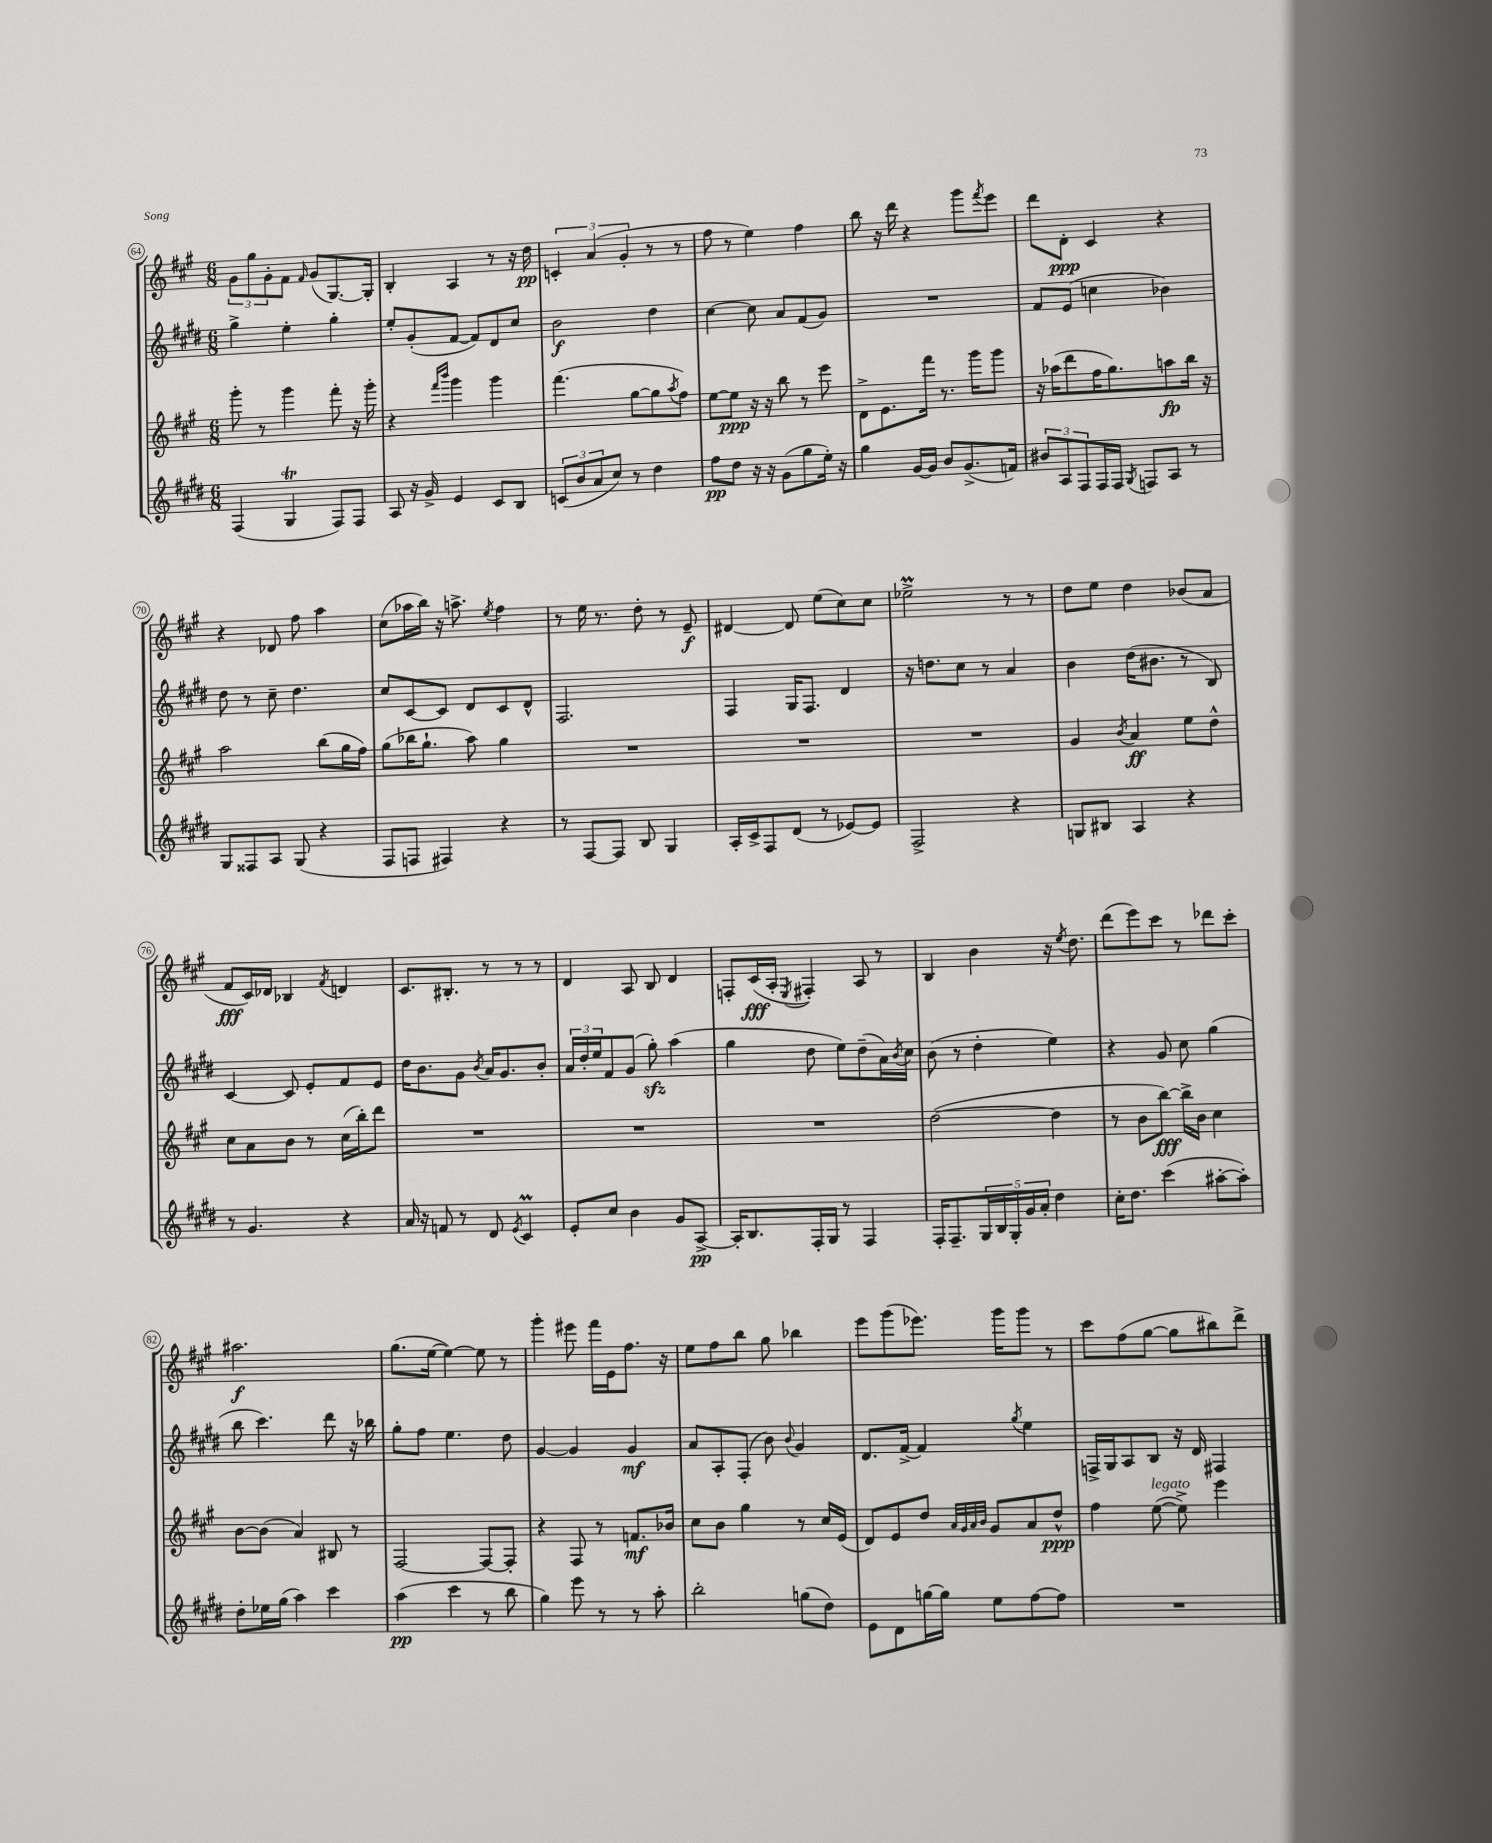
<<
\new StaffGroup <<
\new Staff = "s0" {
    \clef treble \key a \major \numericTimeSignature \time 6/8
    \tuplet 3/2 { gis'8 gis''8 gis'8-. } fis'8 \grace { fis'16 } gis'8( gis8.~) gis16-. |
    b4-. a4 r8 r16 d''16\pp |
    \tuplet 3/2 { c'4-. a'4( gis'4-. } r8 r8 |
    fis''8 r8 e''4) fis''4 |
    b''8 r16 d'''16 r4 gis'''8 \acciaccatura { fis'''8 } e'''8 |
    d'''8 d'8-.\ppp cis'4 r4 |
    r4 des'8 fis''8 a''4 |
    cis''8( aes''16 b''16) r16 a''8.-> \acciaccatura { e''8 } fis''4 |
    r8 e''16 r8. d''8-. r8 e'8--\f |
    dis'4~ dis'8 e''8( cis''8) cis''8 |
    ees''2->\prall r8 r8 |
    d''8 e''8 d''4 bes'8( a'8 |
    fis'8\fff cis'16) des'16 bes4 \acciaccatura { fis'8 } d'4 |
    cis'8. bis8.-. r8 r8 r8 |
    d'4 a8 b8 d'4 |
    f8-. cis'16\fff( a16-. \acciaccatura { e8 } fis4-.) a8 r8 |
    b4 b'4 r16 \acciaccatura { e''8 } d''8. |
    d'''8( e'''8) cis'''8 r8 des'''8 cis'''8-. |
    ais''2.\f |
    gis''8.( e''16~ e''4~) e''8 r8 |
    gis'''4-. eis'''8 fis'''16 e'16 fis''8. r16 |
    e''8 fis''8 b''8 gis''8 bes''4 |
    e'''8 gis'''8( ees'''8.) gis'''16 gis'''8 r8 |
    cis'''8 fis''8( gis''8~ gis''8 bis''8) d'''8-> \bar "|." |
}
\new Staff = "s1" {
    \clef treble \key e \major \numericTimeSignature \time 6/8
    gis''4-> e''4-. gis''4-. |
    e''8-. gis'8-.( fis'8~ fis'8) dis'8 cis''8 |
    b'2\f dis''4 |
    cis''4~ cis''8 a'8 fis'8( gis'8) |
    R2. |
    fis'8 e'8( c''4 bes'4) |
    dis''8 r8 cis''8-- dis''4. |
    cis''8 cis'8~ cis'8 dis'8 cis'8 dis'8-^ |
    fis2. |
    fis4 gis16 fis8. dis'4 |
    r16 d''8. cis''8 r8 a'4 |
    b'4 dis''16( bis'8. r8 b8) |
    cis'4~ cis'8 e'8-. fis'8 e'8 |
    dis''16 b'8. gis'8 \acciaccatura { b'8 } a'16 gis'8. b'8-. |
    \tuplet 3/2 { a'16 dis''16-. e''16 } fis'8 gis'8( gis''8-.\sfz) a''4( |
    gis''4 dis''8 e''8) dis''8--( a'16) \acciaccatura { b'8 } cis''16 |
    b'8( r8 dis''4-. e''4) |
    r4 gis'8 cis''8 gis''4( |
    b''8 cis'''4.) dis'''8 r16 bes''16 |
    gis''8-. fis''8 e''4. dis''8 |
    gis'4~ gis'4 gis'4\mf |
    a'8 a8-. fis8-.( b'8) \appoggiatura { b'8 } gis'4 |
    dis'8. fis'16~-> fis'4 \acciaccatura { gis''8 } e''4 |
    f16-> gis16 a8 b8 r16 dis'16 fis4 \bar "|." |
}
\new Staff = "s2" {
    \clef treble \key a \major \numericTimeSignature \time 6/8
    gis'''8-. r8 gis'''4 fis'''8-. r16 gis'''16-. |
    r4 \grace { fis'''16 b'''16 } gis'''4 gis'''4 |
    fis'''4.( gis''8~ gis''8 \acciaccatura { a''8 } fis''8) |
    e''8~ e''8\ppp r16 r16 b''8 r8 e'''8 |
    d'8-> e'8. fis'''16 r8. gis'''16 gis'''8 |
    r16 aes''16( d'''8 fis''16 gis''8.) a''8\fp b''16 r16 |
    a''2 b''8( gis''16 fis''16) |
    gis''8( bes''16 gis''8.-! a''8) gis''4 |
    R2. |
    R2. |
    R2. |
    gis'4 \acciaccatura { b'8 } a'4\ff e''8 d''8-^ |
    cis''8 a'8 b'8 r8 cis''16( b''16-.) d'''8 |
    R2. |
    R2. |
    R2. |
    d''2~( d''4 |
    r8 b'8 b''8~\fff) b''16-> b'16 cis''4 |
    b'8~ b'8( a'4) bis8 r8 |
    fis2~ fis8~ fis8-. |
    r4 fis8 r8 f'8.\mf bes'16 |
    cis''8 b'8 gis''4 r8 cis''16 e'16( |
    d'8) e'8 d''8 \grace { a'32 gis'32 a'32 b'32 } gis'8 a'8 d''8-^\ppp |
    fis''4 e''8~^\markup { \italic "legato" }( e''8->) e'''4 \bar "|." |
}
\new Staff = "s3" {
    \clef treble \key e \major \numericTimeSignature \time 6/8
    fis4( gis4\trill fis8) fis8 |
    a8 r16 gis'16-> e'4 cis'8 b8 |
    \tuplet 3/2 { c'8( b'8 a'8 } cis''8) r8 dis''4 |
    fis''8\pp dis''8 r16 r16 gis'8( gis''8 e''16-.) r16 |
    gis''4 gis'16~ gis'16 b'8 gis'8.->( f'16) |
    \tuplet 3/2 { bis'8 a8 fis8 } fis16 fis16 \acciaccatura { gis8 } f8 a8 r8 |
    gis8 fisis8 a8 gis8( r4 |
    fis8 f8 fis4) r4 |
    r8 fis8~ fis8 b8 gis4 |
    a16-. cis'16-> fis8 dis'8( r8 ees'8~) ees'8 |
    fis2-> r4 |
    g8 bis8 a4 r4 |
    r8 gis'4. r4 |
    a'16 r16 f'8 r8 dis'8 \acciaccatura { e'8 } cis'4\prall |
    e'8-. cis''8 b'4 gis'8 a8~->\pp |
    a16-. b8. fis16-. gis16 r8 fis4 |
    fis16-. fis8.-- \tuplet 5/4 { gis16 b16 gis16-. gis'16 a'16-. } dis''4 |
    cis''16-. dis''8. cis'''4( ais''8~-. ais''8-.) |
    dis''8-. ees''16 gis''16( a''4) cis'''4 |
    a''4\pp( cis'''4 r8 b''8 |
    gis''4) e'''8 r8 r8 a''8-. |
    b''2-. g''8( dis''8) |
    e'8 dis'8 g''16~ g''16 e''8 fis''8~ fis''8 |
    R2. \bar "|." |
}
>>
>>
\layout { \context { \Score currentBarNumber = #64 \override BarNumber.stencil = #(make-stencil-circler 0.1 0.3 ly:text-interface::print) } }
